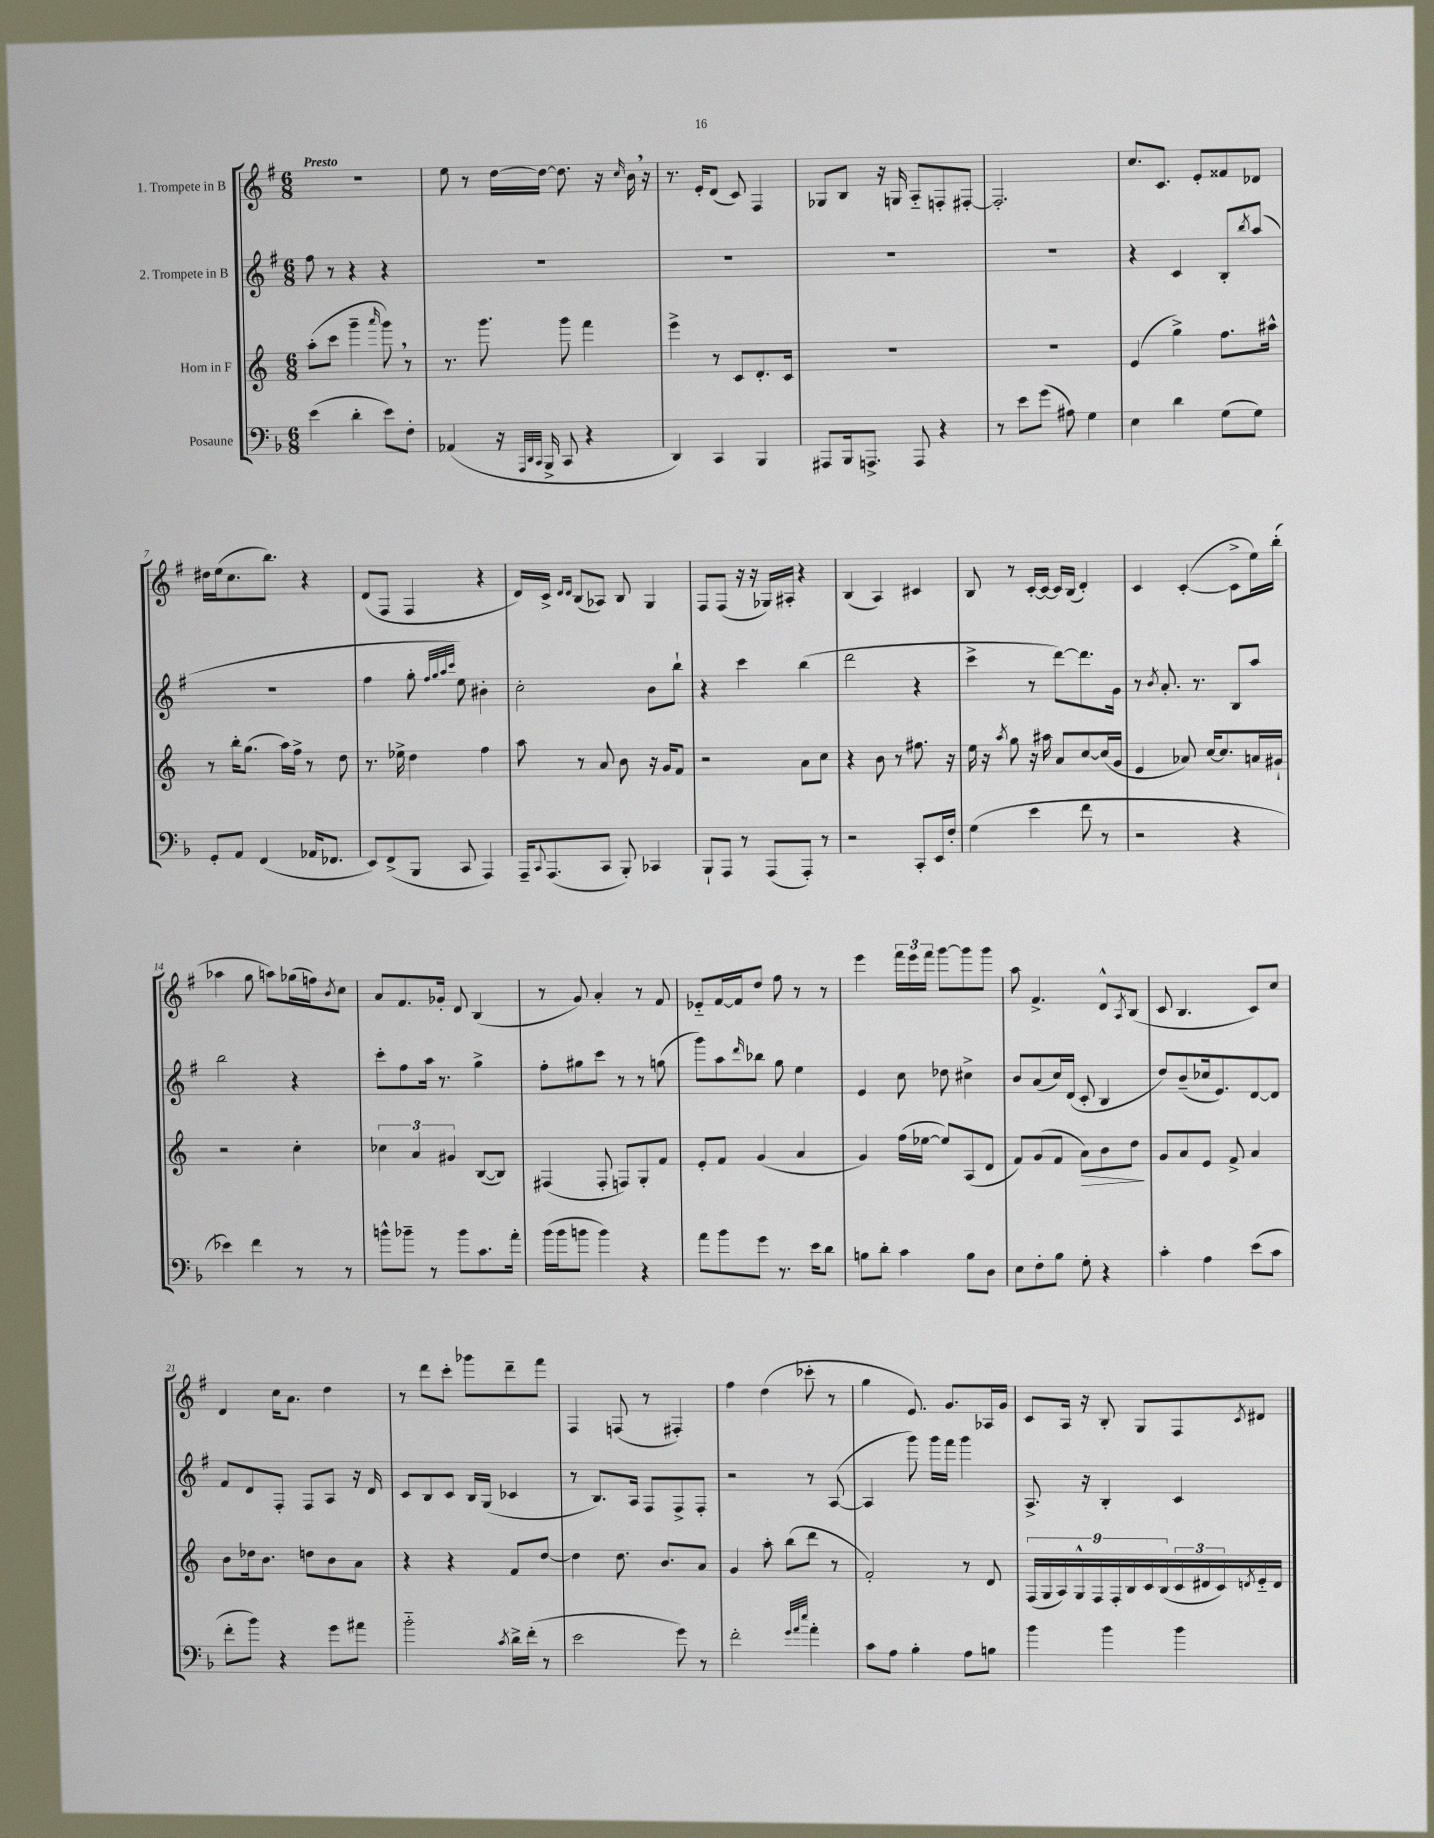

**kern	**kern	**kern	**kern
*staff4	*staff3	*staff2	*staff1
*clefF4	*clefG2	*clefG2	*clefG2
*k[b-]	*k[]	*k[f#]	*k[f#]
*M6/8	*M6/8	*M6/8	*M6/8
(4e\	(8aa'\L	8ff#\	2.r
.	8ccc\J	8r	.
4d'\	4ggg~\	4r	.
.	16qqaaa/	.	.
8e\L)	8ggg\)	4r	.
8F'\J	8r	.	.
=	=	=	=
(4AA-/	8.r	2.r	8ee\
.	.	.	8r
.	8.ggg\	.	.
16r	.	.	[16dd\LL
32qqAAA/LLL	.	.	.
32qqDD/	.	.	.
32qqCC/JJJ	.	.	.
16BBB-^/	.	.	16dd\_JJ
8CC/	8ggg\	.	8.dd\]
4r	4fff\	.	.
.	.	.	16r
.	.	.	16qqcc/
.	.	.	16b\
.	.	.	16r
=	=	=	=
4DD/)	4eee^\	2.r	8.r
.	.	.	16e'/LK
4CC/	8r	.	(8d/J
.	8c/L	.	8c/)
4BBB-/	8.d'/	.	4F#/
.	16c/Jk	.	.
=	=	=	=
8AAA#/L	2.r	2.r	8G-/L
16BBB-/k	.	.	8B/J
8.AAA^/J	.	.	.
.	.	.	16r
.	.	.	16G/
8AAA/	.	.	8A'~/L
4r	.	.	8F'/
.	.	.	[8F#'/J
=	=	=	=
8r	2.r	2.r	2.F#'/]
8e\L	.	.	.
(8g\J	.	.	.
8A#\)	.	.	.
4G\	.	.	.
=	=	=	=
4E\	(4e/	4r	8.cc/L
.	.	.	8.c/J
4d\	4gg^\)	4c/	.
.	.	.	8e'/L
(8G\L	8.ff\L	8B'/L	8f##/
.	.	8qbb/	.
8G\J)	.	(8aa/J	8d-/J
.	16aa#^^\Jk	.	.
=	=	=	=
8GG'/L	8r	2.r	16dd#\LL
.	.	.	(16ee\J
8AA/J	16bb'\LK	.	8.cc\
.	(8.gg\J	.	.
(4FF/	.	.	.
.	.	.	8.bb\J)
.	16aa\LL)	.	.
.	16ff^\JJ	.	.
16AA-/LK	8r	.	4r
8.FF-/J	.	.	.
.	8dd\	.	.
=	=	=	=
8EE/L)	8.r	4ff#\	(8d/L
(8FF^/	.	.	8F#/J
.	16ee-^\	.	.
8BBB-/J	4dd\	8gg'\	4F#/
.	.	32qqff#/LLL	.
.	.	32qqgg/	.
.	.	32qqaa/	.
.	.	32qqccc/JJJ	.
8CC/	.	8ee\)	.
4AAA/)	4ff\	4b#'\	4r
=	=	=	=
16AAA~/LK	8aa\	2cc'\	16d/LL)
8qqCC/	.	.	.
(8.AAA/	.	.	16c^/JJ
.	.	.	16qqd/LL
.	.	.	16qqd/JJ
.	8r	.	(8B/L
8CC/J	8a/	.	8A-/J)
8BBB-'/)	8b\	.	8B/
4CC-/	16r	8b\L	4G/
.	16g/LK	.	.
.	8f/J	8bb`\J	.
=	=	=	=
8BBB-`/L	2r	4r	8F#/L
8AAA/J	.	.	(8F#/J
8r	.	4ccc\	16r
.	.	.	16r
(8AAA/L	.	.	16G-/LL)
.	.	.	16A#'/JJ
8AAA'/J)	8a\L	(4bb\	4r
8r	8cc\J	.	.
=	=	=	=
2r	4r	2ddd\	(4B/
.	8b\	.	4A/)
.	8r	.	.
8CC'/L	8.ff#\	4r	4c#/
16EE/L	.	.	.
16F'/JJ	16r	.	.
=	=	=	=
(4G\	16ee\	4ccc^\	8B/
.	16r	.	.
.	8qaa/	.	.
.	8gg\	.	8r
4e\	16r	8r	[16c'/LL
.	16aa#\	.	16c/_JJ
.	8a/L	[8ddd\L)	16c/]LL
.	.	.	(16B/JJ
8f\	[8cc/	8.ddd\]	4d'/)
8r	(16cc/]L	.	.
.	16g/JJ	16g\Jk	.
=	=	=	=
2r	4e/	8r	4c/
.	.	8qb/	.
.	.	8.a'/	.
.	8a-/)	.	([4c'/
.	.	8.r	.
.	[16cc/LK	.	.
.	8.cc/]	.	.
4r	.	8B/L	8c^\]L
.	16a/L	8aa/J	16ee\L)
.	16g#`/JJ	.	(16bb'\JJ
=	=	=	=
4e-\)	2r	2bb\	4aa-\
4f\	.	.	8gg\
.	.	.	8aa\L)
8r	4cc'\	4r	(16gg-\L
.	.	.	16ff\J)
.	.	.	8qb/
8r	.	.	8cc\J
=	=	=	=
8b^^\L	6cc-\	8ccc'\L	8a/L
8b-~\J	.	8ff#\	8.f#/
.	6a/	.	.
8r	.	16aa\Jk	.
.	.	8.r	16g-'/Jk
.	6g#/	.	.
8b-\L	.	.	8d/
8.c\	([8B/L	4gg^\	(4B/
.	8B/]J)	.	.
16a'\Jk	.	.	.
=	=	=	=
(16b-\LL	(4F#/	8ff#'\L	8r
16b-\J	.	.	.
8b\J	.	8gg#\	8g/)
4b\)	8F#'/	8ccc\J	4a'/
.	8F/L)	8r	.
4r	8G'/	8r	8r
.	8f/J	(8gg\	8f#/
=	=	=	=
8a\L	8e'/L	8ggg\L)	8e-'~/L
8b-\	8f/J	8aa\	[16f#/L
.	.	.	16f#/]J
.	.	16qqddd/	.
8g\J	(4g/	8bb-\J	8dd/J
8.r	.	8gg\	8ff#\
.	4a/	4ee\	8r
16e\LK	.	.	.
8d\J	.	.	8r
=	=	=	=
8B\L	4g/)	4e/	4eee\
8d'\J	.	.	.
4c\	(16ff\LL	8cc\	24fff#\LL
.	.	.	24eee\
.	[16ee-\JJ	.	.
.	.	.	24fff#\JJ
.	8ee-/]L)	8dd-\	[8ggg\L
8B\L	(8A/	4cc#^\	8ggg\]
8D\J	8d/J	.	8ggg\J
=	=	=	=
8E\L	8f/L)	8b/L	8aa\
8F'\	(8g/	(8a/	4.f#^/
8B-\J	8f/J	16cc/L)	.
.	.	(16d/JJ	.
8G'\	8a\L)	8c'/	.
4r	8b\	4B/	8d^^/L
.	.	.	8qA/
.	8dd\J	.	(8B/J
=	=	=	=
4c'\	8g/L	8dd/L)	8c/
.	8a/	(8b~/	4.B/
4A\	8e/J	16cc-/k	.
.	.	8.e/)	.
.	8f^/	.	.
(8e\L	4a/	[8d/	8c/L)
8c\J	.	8d/]J	8cc/J
=	=	=	=
8f'\L	8b\L	8f#/L	4d/
8b-\J)	16dd-\k	8d/	.
.	8.b\J	.	.
4r	.	8F#'/J	16cc\LK
.	.	.	8.a\J
.	8dd\L	8F#/L	.
8g\L	8b\	8A/J	4dd\
8a#\J	8a\J	16r	.
.	.	16d/	.
=	=	=	=
2b-'~\	4r	8c/L	8r
.	.	8B/	8ddd\L
.	4r	8c/J	8ccc'\J
.	.	16B/LL	8ggg-\L
.	.	(16G/JJ	.
8qc/	.	.	.
16d^\LL	8f/L	4c-/	8ddd~\
(16f'\JJ	.	.	.
8r	[8dd/J	.	8fff#\J
=	=	=	=
2e\	4dd\]	8r	4F#/
.	.	8.B/L)	.
.	8.dd\	.	(8F/
.	.	16A/Jk	.
.	.	8F#/L	8r
.	8.b/L	.	.
8g\)	.	8F#^/	4F#'/)
8r	8a/J	8F#'/J	.
=	=	=	=
2f'\	4g/	2r	4ff#\
.	8aa'\	.	(4dd\
.	(8bb\L	.	.
32qqg/LLL	.	.	.
32qqa/	.	.	.
32qqee/JJJ	.	.	.
4a'\	8ddd\J	8r	8ccc-'\
.	8r	([8A/	8r
=	=	=	=
8c\L	2f'/)	4A/]	4gg\
8A\J	.	.	.
4B-'\	.	8ggg\)	8.e/)
.	.	16ggg\LL	.
.	.	16fff#\JJ	8.g/L
8A\L	8r	4ggg\	.
8B\J	8d/	.	16A-/L
.	.	.	16g/JJ
=	=	=	=
4b-\	(18F/LL	8.A^/	8c/L
.	18G/	.	.
.	18A/)	.	.
.	.	.	16A/Jk
.	18G^^/	.	.
.	.	16r	16r
.	18F/	.	.
4b-\	.	4B'/	8B'/
.	18F'/	.	.
.	18B/	.	.
.	.	.	8G/L
.	18c/	.	.
.	(18B/	.	.
4b-\	24c/	4c/	8F#/
.	24d#/	.	.
.	24c/)	.	.
.	8qd/	.	8qc/
.	16e'~/	.	8d#/J
.	16d/JJ	.	.
==	==	==	==
*-	*-	*-	*-
